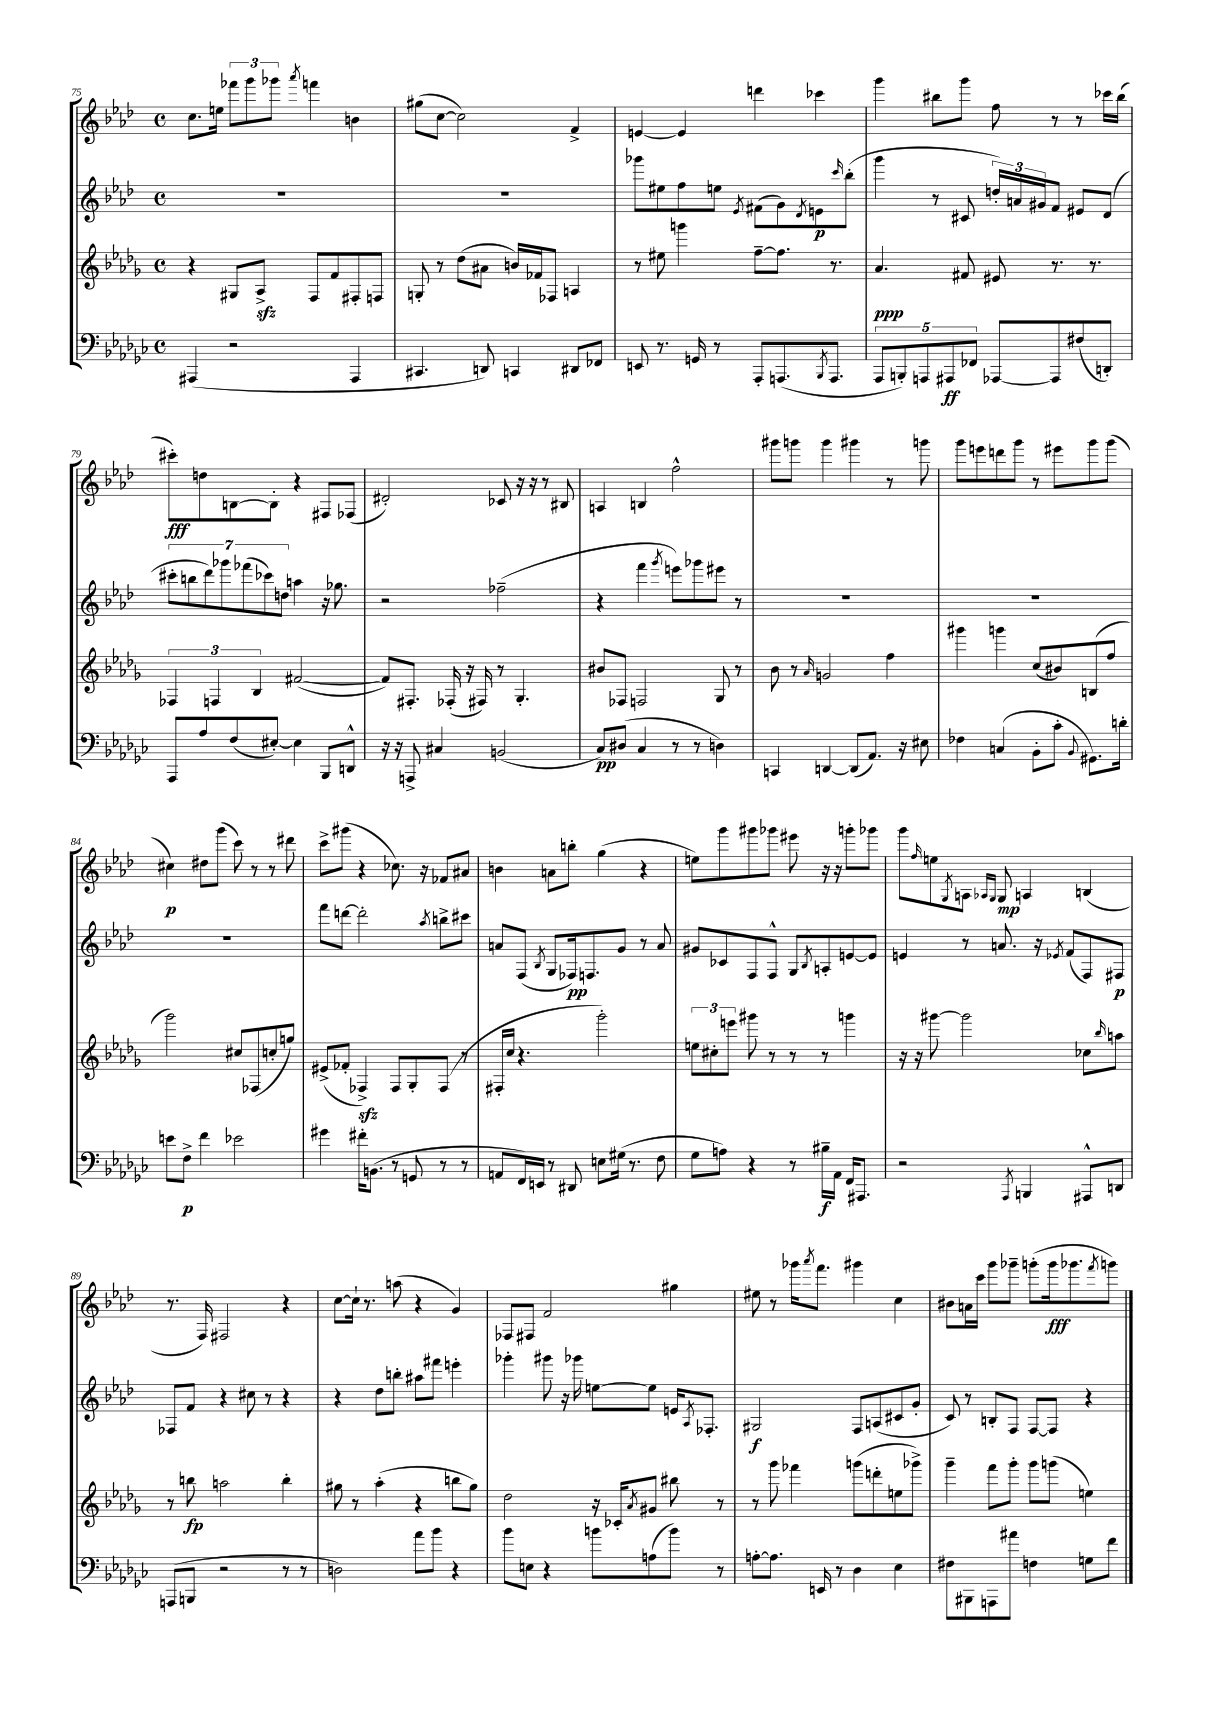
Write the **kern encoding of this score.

**kern	**kern	**kern	**kern
*staff4	*staff3	*staff2	*staff1
*clefF4	*clefG2	*clefG2	*clefG2
*k[b-e-a-d-g-c-]	*k[b-e-a-d-g-]	*k[b-e-a-d-]	*k[b-e-a-d-]
*M4/4	*M4/4	*M4/4	*M4/4
*met(c)	*met(c)	*met(c)	*met(c)
(4AAA#/	4r	1r	8.cc\L
.	.	.	16ee\Jk
2r	8G#/L	.	12fff-\L
.	.	.	12ggg\
.	8A-^/J	.	.
.	.	.	12ggg-\J
.	.	.	8qaaa-/
.	8F/L	.	4fff\
.	8f/	.	.
4AAA#/	8F#'/	.	4b\
.	8F/J	.	.
=	=	=	=
4.CC#/	8G'/	1r	(8gg#\L
.	8r	.	[8cc\J
.	(8dd-\L	.	2cc\])
8DD/)	8a#\J	.	.
4CC/	16b/LL)	.	.
.	16f-/J	.	.
.	8F-/J	.	.
8DD#/L	4A/	.	4f^/
8FF-/J	.	.	.
=	=	=	=
8EE/	8r	8ggg-\L	[4e/
8.r	8ee#\	8ee#\	.
.	4ggg\	8ff\	4e/]
16GG/	.	.	.
8r	.	8ee\J	.
.	.	8qe-/	.
8AAA-'/L	[8ff~\L	(8f#\L	4ddd\
(8.AAA/	8.ff\]J	8g\)	.
.	.	8qd-/	.
.	.	8e\	4ccc-\
8qBBB-/	.	.	.
8.AAA/J	8.r	.	.
.	.	16qqccc/	.
.	.	(8bb-'\J	.
=	=	=	=
10AAA-/L	4.a-/	4ggg\	4ggg\
10BBB'/)	.	.	.
10AAA/	.	.	.
.	.	8r	8bb#\L
10AAA#/	.	.	.
.	8f#/	8c#/	8ggg\J
10FF-/J	.	.	.
[8AAA-/L	8e#/	24dd'/LL)	8ff\
.	.	24a/	.
.	.	24g#/J	.
8AAA-/]	8.r	8f/J	8r
(8F#/	.	8e#/L	8r
.	8.r	.	.
8DD'/J)	.	(8d-/J	16ccc-\LL
.	.	.	(16bb#\JJ
=	=	=	=
8AAA-/L	6F-/	14ccc#'\L	8ccc#'\L)
.	.	14bb\	.
8A-/	.	.	8dd\
.	.	14ddd-\)	.
.	6F/	.	.
.	.	14ggg-\	.
(8F/	.	.	[8B\
.	.	(14fff-\	.
.	6B-/	.	.
.	.	14ccc-\)	.
[8E#'/J)	.	.	8B'\]J
.	.	14dd\J	.
4E#\]	([2f#/	4aa\	4r
8BBB-/L	.	16r	8F#/L
.	.	8.gg-\	.
8DD^^/J	.	.	(8F-/J
=	=	=	=
16r	8f#/]L)	2r	2d#'/)
16r	.	.	.
8AAA^/	8.F#'/J	.	.
4C#/	.	.	.
.	(16F-'/	.	.
.	16r	.	.
.	16F#/)	.	.
(2BB/	8r	(2ff-~\	8c-/
.	4.G-'/	.	16r
.	.	.	16r
.	.	.	8r
.	.	.	8B#/
=	=	=	=
8C-/L)	8b#/L	4r	4A/
(8D#/J	8F-/J	.	.
4C-/	2F/	4fff\	4B/
.	.	8qggg/	.
8r	.	8eee\L)	2ff^^\
8r	.	8ggg-\	.
4D\)	8G-/	8eee#\J	.
.	8r	8r	.
=	=	=	=
4CC/	8b-\	1r	8ggg#\L
.	8r	.	8ggg\J
.	16qqa-/	.	.
[4DD/	2g/	.	4ggg\
(8DD/]L	.	.	4ggg#\
8.AA-/J)	.	.	.
.	4ff\	.	8r
16r	.	.	.
8E#\	.	.	8ggg\
=	=	=	=
4F-\	4ggg#\	1r	8ggg\L
.	.	.	8eee\
(4C/	4ggg\	.	8ddd\
.	.	.	8ggg\J
8BB-'\L	(8cc/L	.	8r
8c-'\J	8b#/)	.	8eee#\L
8qqBB-/	.	.	.
8.GG#\L)	(8B/	.	8ggg\
.	8ff/J	.	(8ggg\J
16d'\Jk	.	.	.
=	=	=	=
8e\L	2ggg-\)	1r	4cc#\)
8F^\J	.	.	.
4f\	.	.	8dd#\L
.	.	.	(8ggg\J
2e-\	8cc#/L	.	8ccc\)
.	(8F-/	.	8r
.	8cc'/	.	8r
.	8gg/J)	.	8ddd#\
=	=	=	=
4g#\	(8e#^/L	8fff\L	8ccc^\L
.	8f-'/J	[8ddd\J	(8ggg#\J
16f#'\LK	4F-^/)	2ddd'\]	4r
(8.BB\J	.	.	.
8r	8F-/L	.	8.cc-\)
8GG/	8G-'/	.	.
.	.	.	16r
.	.	8qaa-/	.
8r	(8F-/J	8bb^\L	8f-/L
8r	8r	8ccc#\J	8a#/J
=	=	=	=
8AA/L	16F#'/LL	8a/L	4b\
.	16cc/JJ	.	.
16FF/L)	4.r	(8F/J	.
16EE/JJ	.	.	.
.	.	8qB-/	.
8r	.	8G/L	8a\L
8DD#/	.	16F-/k)	8bb'\J
.	.	8.F/	.
8E\L	2ggg-'\)	.	(4gg\
(16G#\Jk	.	8g/J	.
8.r	.	.	.
.	.	8r	4r
8F\	.	8a/	.
=	=	=	=
8G-\L	12ee\L	8g#/L	8ee\L)
.	12cc#'\	.	.
8A\J)	.	8c-/	8ggg\
.	12eee\J	.	.
4r	8ggg#\	8F/	8ggg#\
.	8r	8F^^/J	8ggg-\J
8r	8r	8G/L	8eee#\
.	.	8qB-/	.
16B#~\LL	8r	8A'/	16r
16AA-\JJ	.	.	16r
16FF/LK	4ggg\	[8e/	8ggg'\L
8.AAA#/J	.	.	.
.	.	8e/]J	8ggg-\J
=	=	=	=
2r	16r	4e/	8ggg\L
.	16r	.	.
.	.	.	16qqff/
.	[8ggg#\	.	8ee\
.	.	.	8qG/
.	2ggg#\]	8r	8A\J
.	.	.	16qqA-/LL
.	.	.	16qqG/JJ
.	.	8.a/	8G/
8qAAA-/	.	.	.
4BBB/	.	.	4A/
.	.	16r	.
.	.	8qe-/	.
.	.	(8f/L	.
8AAA#^^/L	8cc-\L	8F/)	(4B/
.	16qqbb-/	.	.
8DD/J	8aa\J	8F#/J	.
=	=	=	=
(8AAA/L	8r	8F-/L	8.r
8BBB/J	8bb\	8f/J	.
.	.	.	16F/)
2r	2aa\	4r	2F#/
.	.	8cc#\	.
.	.	8r	.
8r	4bb'\	4r	4r
8r	.	.	.
=	=	=	=
2D\)	8gg#\	4r	[8cc\L
.	8r	.	16cc`\]Jk
.	.	.	8.r
.	(4aa-'\	8dd-\L	.
.	.	8bb'\J	(8aa\
8a-\L	4r	8aa#\L	4r
8b-\J	.	8fff#\J	.
4r	8bb\L	4eee'\	4g/)
.	8gg#\J)	.	.
=	=	=	=
8b-\L	2dd-\	4ggg-'\	8F-/L
8E\J	.	.	8F#/J
4r	.	8ggg#\	2f/
.	.	16r	.
.	.	16ggg-\	.
8b\L	16r	[8ee\L	.
.	16c-'/LK	.	.
.	8qa-/	.	.
(8A\	8g#/J	8ee\]J	.
8b\J)	8bb#\	16e/LK	4gg#\
.	.	8qA-/	.
.	.	8.F-'/J	.
8r	8r	.	.
=	=	=	=
[8A'\L	8r	2G#/	8ee#\
8.A\]J	8ggg-\	.	8r
.	4fff-\	.	16ggg-\LK
.	.	.	8qaaa-/
16EE/	.	.	8.fff\J
8r	.	.	.
4D-\	(8ggg\L	8F/L	4ggg#\
.	8ddd'\	(8A/	.
4E-\	8ee\	8c#/	4cc\
.	8ggg-^\J)	8g'/J	.
=	=	=	=
8F#\L	4ggg-~\	8c/)	8b#\L
8BBB#\	.	8r	16a\L
.	.	.	16ccc\JJ
8AAA\	8fff\L	8B'/L	8ggg\L
8a#\J	8ggg-'\J	8F/J	8ggg-~\J
4F\	8ggg-\L	[8F/L	(8ggg'\L
.	(8ggg\J	8F/]J	16ggg\k
.	.	.	8.ggg-\
8G\L	4ee\)	4r	.
.	.	.	8qfff/
8f\J	.	.	8ggg\J)
==	==	==	==
*-	*-	*-	*-
